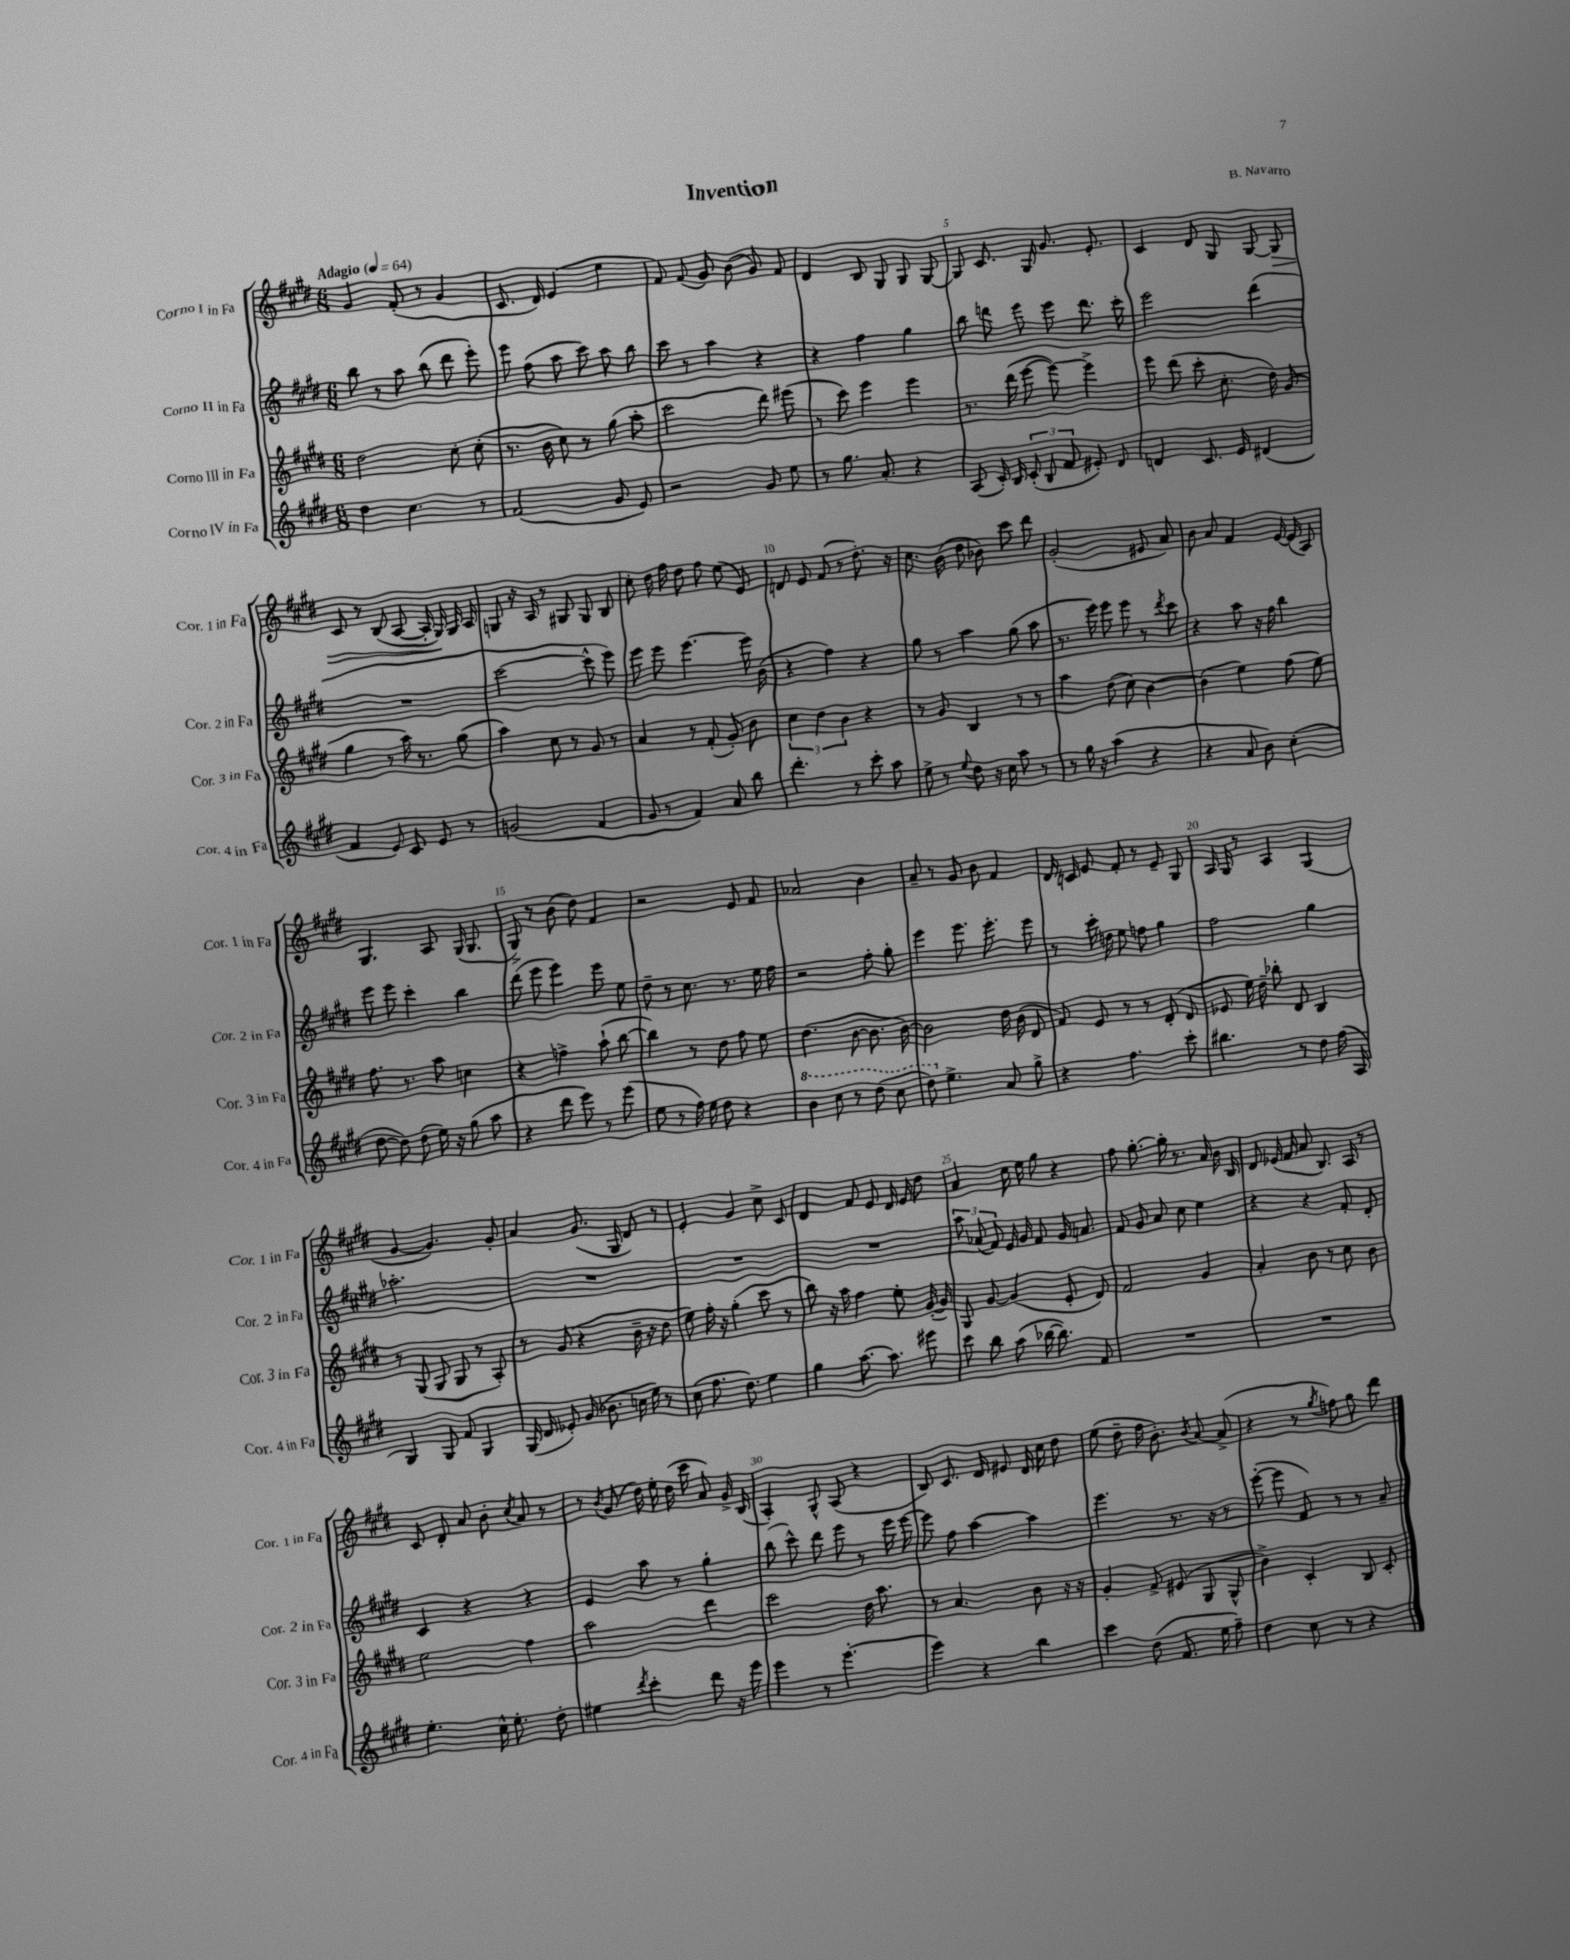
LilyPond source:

\header { title = "Invention" composer = "B. Navarro" }
<<
\new StaffGroup <<
\new Staff = "s0" \with { instrumentName = "Corno I in Fa" shortInstrumentName = "Cor. 1 in Fa" } {
    \clef treble \key e \major \numericTimeSignature \time 6/8 \tempo "Adagio" 4 = 64
    \autoBeamOff gis'4 fis'8-.( r8 gis'4 |
    cis'8. dis'16) e'4( e''4 |
    fis'8) fis'8( gis'8) b'8( gis'8) fis'8 |
    dis'4 b8 gis8 gis8 gis8~ |
    gis8 cis'8. gis16 gis'8. e'8.-. |
    cis'4 dis'8 gis8 gis8~ gis8\> |
    cis'8 r8 b8( a8~ a16-. gis16\!) gis16 a16 |
    g8 r16 a16 r8 gis8 gis8 b8 |
    cis''8-. dis''16 fis''16 dis''8 fis''8 e''8( e'8) |
    d'8 e'8 fis'8( r8 dis''8.-.) r16 |
    cis''8. b'16( dis''8 bes'8) cis'''8 dis'''8 |
    gis'2-.( eis'8 a'8) |
    b'8 a'8 fis'4 e'16~ e'16( a8) |
    gis4. a8 gis16( gis8. |
    gis8->) r8 b'8( dis''8) fis'4 |
    r2 e'8 fis'8 |
    aes'2 b'4 |
    a'8-- r8 gis'8 b'8 fis'4 |
    dis'16 c'16 e'8 fis'8-. r8 e'8-- gis8 |
    a16 gis16 r8 a4 gis4( |
    gis'4~ gis'4.) gis'8-. |
    a'4 gis'8.( gis16 dis'8) r8 |
    e'4-. gis'4 cis''8-> cis'8 |
    dis'4 fis'8 e'8 dis'16 e'16 dis''8 |
    a'4 cis''16 e''16 gis''8 r4 |
    fis''8 gis''8.~-. gis''16-. r8. a'16 b'16 b16 |
    dis'8 ees'16( fis'16 a'8 b8.) a16 r8 |
    cis'8 dis'8-. a'8 b'8-. \acciaccatura { cis''8 } a'8 r8 |
    r8 \acciaccatura { b'8 } gis'8( dis''16) e''16-. dis''16( cis'''16 a'8) gis'16-> b16( |
    a4-.) gis8-^ a8( r4 |
    b8) cis'8. dis'16 eis'8 dis'16 cis''16 dis''8 |
    e''8( dis''8-- fis''16 b'8.-.) \acciaccatura { b'8 } a'8~ a'8->( |
    r4 r8 \acciaccatura { gis''8 } f''8) gis''8 dis'''8 \bar "|." |
}
\new Staff = "s1" \with { instrumentName = "Corno II in Fa" shortInstrumentName = "Cor. 2 in Fa" } {
    \clef treble \key e \major \numericTimeSignature \time 6/8
    \autoBeamOff b''8 r8 a''8 b''8( dis'''8 e'''8-.) |
    e'''8 fis''8( a''8 cis'''8) a''8 b''8 |
    cis'''8 r8 a''4 r4 |
    r4 fis''4 gis''4 |
    b''8 d'''8 e'''8 e'''8 d'''8. cis'''16-. |
    e'''2 dis'''4( |
    R2. |
    cis'''2~ cis'''8-^ e'''8) |
    e'''8 e'''8 e'''4.~ e'''16 b'16( |
    r4 fis''4) r4 |
    gis''8 r8 a''4 gis''8( a''8 |
    r8. e'''16) e'''8 e'''8 r8 \acciaccatura { dis'''8 } cis'''8 |
    r4 a''8 r16 fis''16 b''4 |
    e'''8 e'''8 cis'''4-. b''4 |
    dis'''8( e'''8 e'''4) e'''8 e''8 |
    dis''8-- r8 cis''8. r8. e''16 fis''16 |
    r2 fis''8-. gis''8-. |
    e'''4 e'''8. e'''8.-. e'''8 |
    r8 cis'''16-. d''16 e''8 f''8 gis''4 |
    fis''2 gis''4 |
    aes''2.-. |
    R2. |
    R2. |
    R2. |
    \tuplet 3/2 { a''8 aes'8( fis'8) } e'16 gis'16 fis'8 gis'16 a'8. |
    fis'8 gis'8 a'8 cis''8 e''4 |
    r4 r4 fis'8-. dis'8-. |
    cis'4 r4 r4 |
    e'4 a''8 r8 gis''4-. |
    b''8( cis'''8-^) dis'''8 e'''8 r8 e'''16 e'''16~ |
    e'''8 fis''8 a''4~ a''4 |
    e'''4. r8. r16 r8 |
    e'''8~-.( e'''8 fis'8) r8 r8 a'8-- \bar "|." |
}
\new Staff = "s2" \with { instrumentName = "Corno III in Fa" shortInstrumentName = "Cor. 3 in Fa" } {
    \clef treble \key e \major \numericTimeSignature \time 6/8
    \autoBeamOff dis''2 cis''8-. cis''8-.( |
    r8. b'16 cis''8) r8 gis''8( a''8-. |
    cis'''2 dis'''8) eis'''8( |
    r8 cis'''8) e'''4 e'''4 |
    r8. dis'''16( e'''8~ e'''8~) e'''4-> |
    e'''8 dis'''8( cis'''8-. cis''8.-. dis''16) gis'8( |
    gis''4 r8 a''16) r8. gis''8( |
    a''4) cis''8 r8 gis'8 r8 |
    a'4 r8 fis'8-.( gis'8-.) b'8 |
    \tuplet 3/2 { cis''4 dis''4 b'4 } r4 |
    r8 gis'8 b4 r8 r8 |
    a''4 dis''8( cis''8) b'4~ |
    b'4( e''4) fis''8( e''8) |
    fis''8. r8. a''8 c''4 |
    r4 f''4-> a''8-!( b''8~ |
    b''4) r8 dis''8 fis''8 e''8 |
    dis''4.( b'8~ b'8. b'16~) |
    b'2 dis''16 b'16( dis'8 |
    fis'8) e'8 r8 r8 dis'8-.( dis'8 |
    ees'8 e''16) dis''16-- bes''8-. dis'8 b4 |
    r8 gis8( gis8 gis8 r8 a8-.) |
    r8 gis'8( r4 b'16-- r16 dis''8 |
    e''8) fis''16-. r16 gis''4-.( cis'''8 r8 |
    b''8) r16 a''16 fis''4 e''8-. gis'16~-.( gis'16) |
    gis8 gis'8~ gis'4( e'8-. dis'8) |
    fis'2 gis'4 |
    a'4-. b'8 r8 cis''8 b'8 |
    e''2 fis''4 |
    a''2 dis'''4 |
    cis'''2 dis''16 a''8. |
    r8 a'4. b'8 r16 r16 |
    gis'4-. fis'8-> eis'8( gis8 gis8-^ |
    b'4->) cis'4-. b8 cis'8-. \bar "|." |
}
\new Staff = "s3" \with { instrumentName = "Corno IV in Fa" shortInstrumentName = "Cor. 4 in Fa" } {
    \clef treble \key e \major \numericTimeSignature \time 6/8
    \autoBeamOff dis''4 cis''4. r8 |
    fis'2( gis'8 e'8) |
    r2 gis'8 e''8 |
    r8 gis''8. a'8.-. r4 |
    a8( cis'16-.) b16 \tuplet 3/2 { cis'8-.( b8 fis'8 } eis'8-.) dis'8 |
    d'4 cis'8. e'16 dis'4( |
    fis'4 e'8) cis'8 e'8 r8 |
    g'2( fis'4 |
    gis'8 r8 fis'4) a'8 b''8 |
    dis'''4.-. r8 cis'''8-. a''8 |
    e''8-> r8 \appoggiatura { e''8 } dis''8 r16 cis''16 a''8 r8 |
    r8 gis''16 r16 a''4( r4 |
    r4 a'8 b'8) cis''4-.( |
    dis''8~ dis''8) dis''8( e''16) r16 gis''8( a''8 |
    r4 dis'''8 e'''8) r8 e'''8( |
    e''8 r8 fis''16) e''16 dis''8 r4 |
    \ottava #1 b''4 cis'''8 r8 dis'''8( cis'''8 |
    dis'''8) \ottava #0 e''4.-> a'8 gis''8-> |
    r4 fis''4. cis'''8-. |
    bis''4. r8 dis''8 fis''16( a16 |
    gis4) gis8 fis'8 gis4 |
    gis16( dis'16 ees'8-.) gis'16( bes'8. c''16 e''16) r8 |
    cis''8( fis''8. dis''8.) e''4 |
    gis''4 a''8.~ a''8. eis'''8 |
    cis'''8 b''8 a''8( bes''16~ bes''8.) fis'8 |
    R2. |
    R2. |
    e''4.-. cis''16-^ e''8.-. dis''8-. |
    eis''4 \acciaccatura { dis'''8 } cis'''4-. dis'''8 r16 e'''16 |
    e'''4 r8 e'''4.~-. |
    e'''4 r4 b''4 |
    cis'''4 dis''8( fis'8. e''16 fis''8--) |
    dis''4 cis''8 r8 r4 \bar "|." |
}
>>
>>
\layout { \context { \Score \override BarNumber.break-visibility = ##(#f #t #t) barNumberVisibility = #(every-nth-bar-number-visible 5) } }
